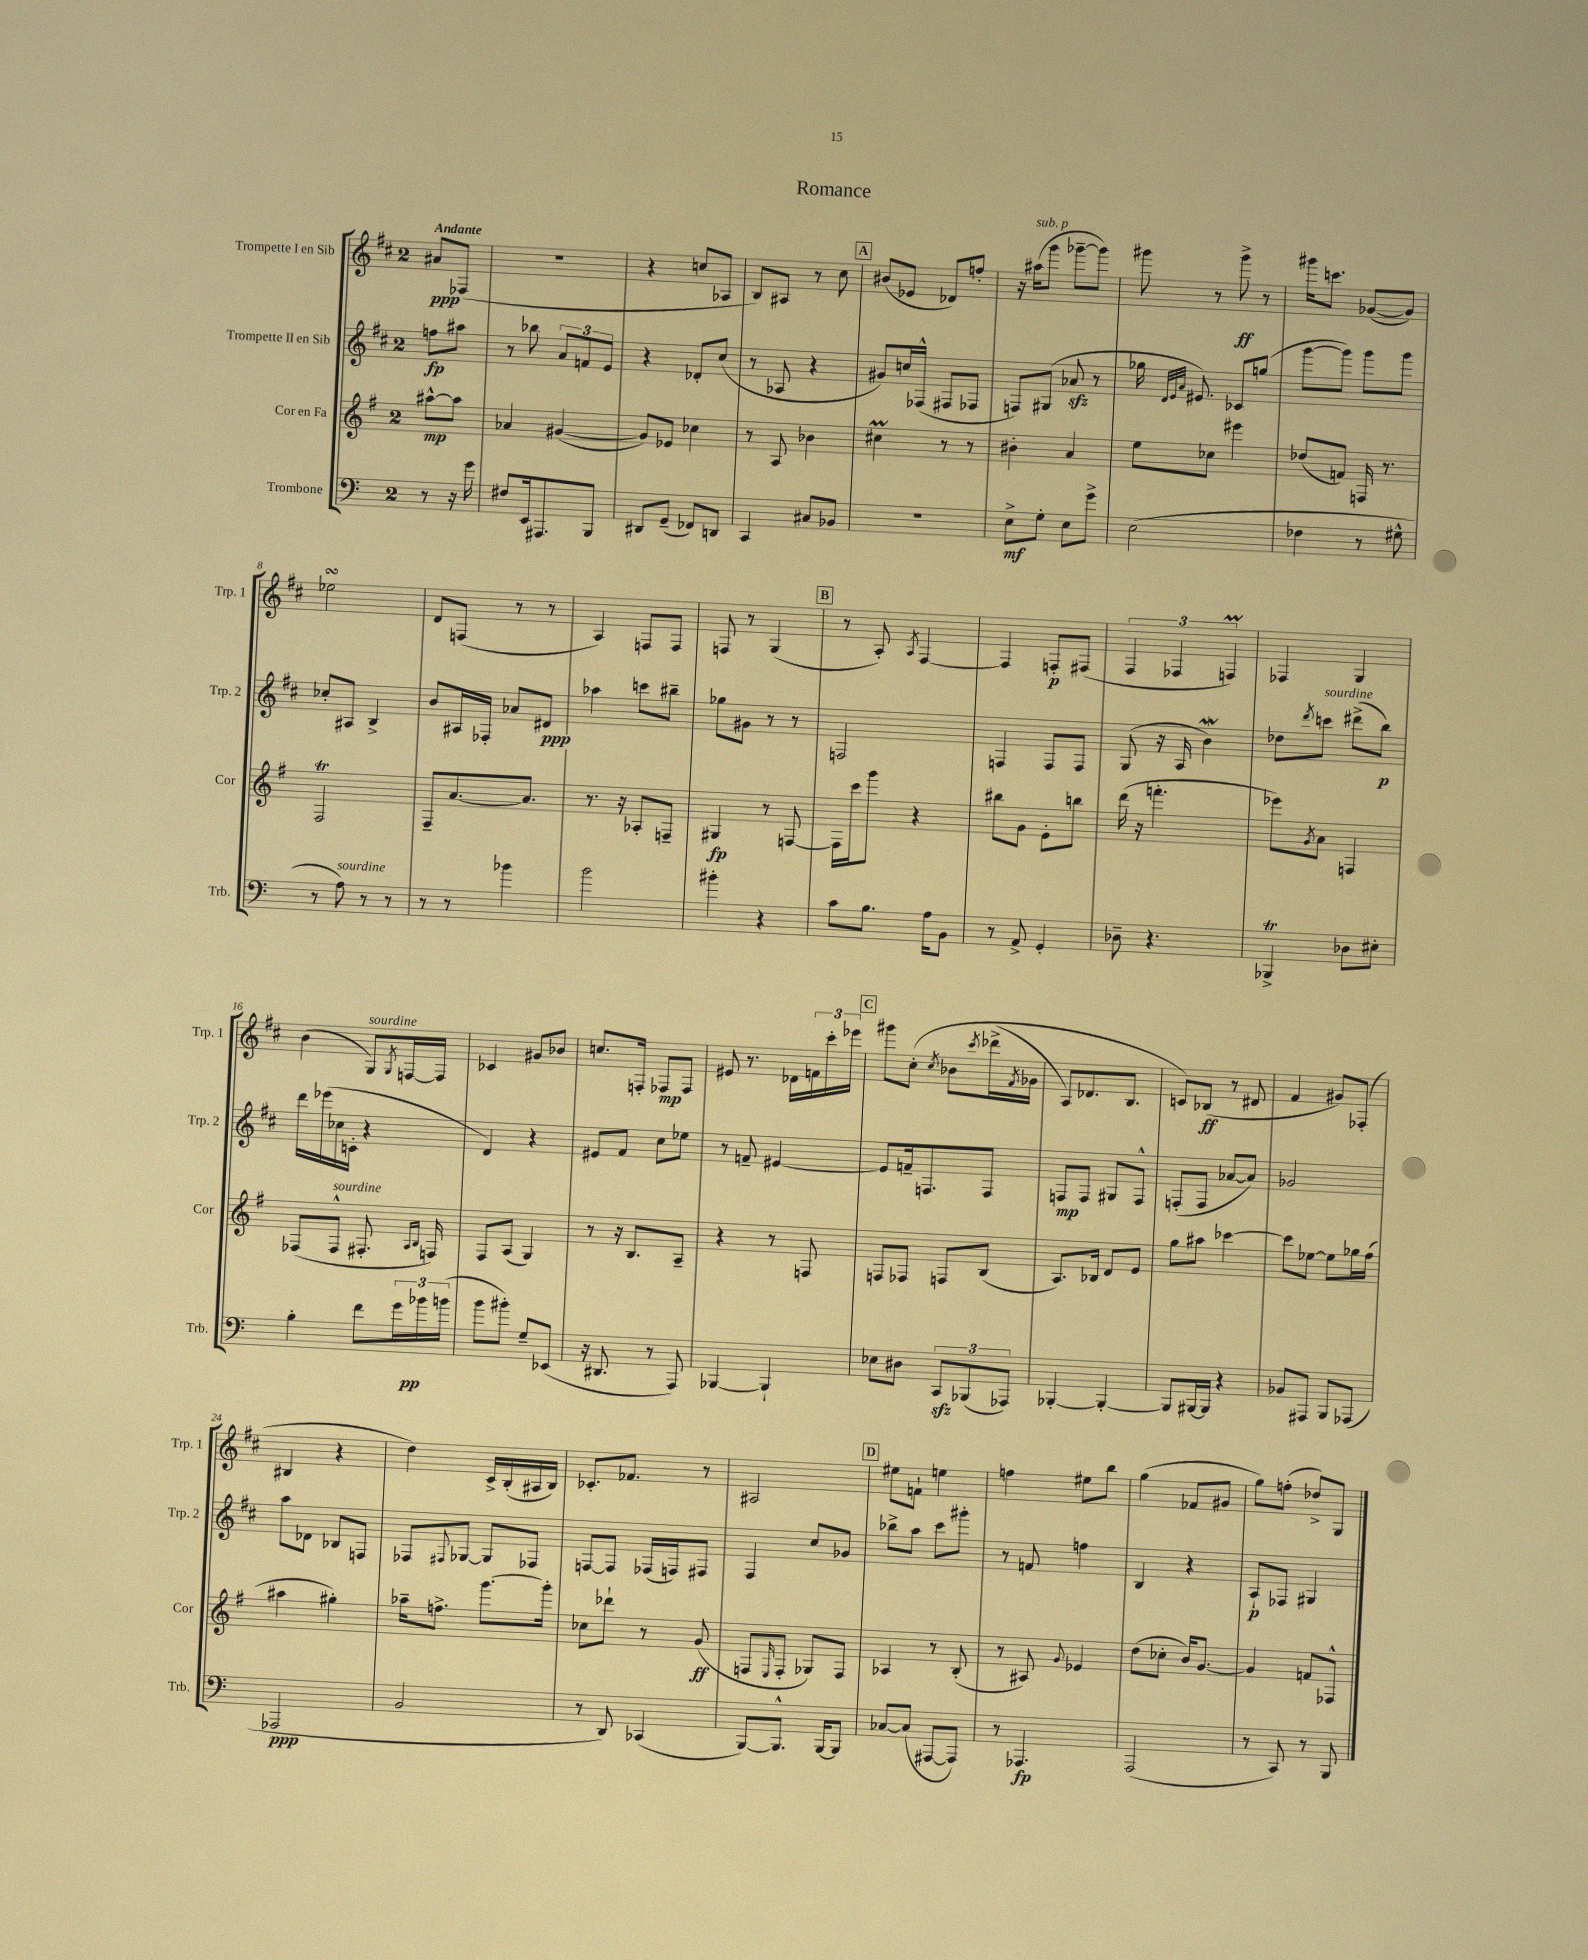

**kern	**dynam	**kern	**dynam	**kern	**dynam	**kern	**dynam
*part4	*part4	*part3	*part3	*part2	*part2	*part1	*part1
*staff4	*staff4	*staff3	*staff3	*staff2	*staff2	*staff1	*staff1
*I"Trombone	*	*I"Cor en Fa	*	*I"Trompette II en Sib	*	*I"Trompette I en Sib	*
*I'Trb.	*	*I'Cor	*	*I'Trp. 2	*	*I'Trp. 1	*
*clefF4	*	*clefG2	*	*clefG2	*	*clefG2	*
*k[]	*	*k[f#]	*	*k[f#c#]	*	*k[f#c#]	*
*M2/4	*	*M2/4	*	*M2/4	*	*M2/4	*
=	=	=	=	=	=	=	=
!	!	!	!	!	!	!LO:TX:a:B:t=Andante	!
8r	.	[8aa#X^^\L	mp	8ffn\L	fp	8a#X/L	ppp
16r	.	8aa#\J]	.	8aa#X\J	.	(8F-X/J	.
16g\	.	.	.	.	.	.	.
=1	=1	=1	=1	=1	=1	=1	=1
8F#X/L	.	4a-X/	.	8r	.	2r	.
16EE/k	.	.	.	8bb-X\	.	.	.
8.AAA#X/	.	.	.	.	.	.	.
.	.	([4g#X/	.	12a/L	.	.	.
.	.	.	.	12fn/	.	.	.
8BBB/J	.	.	.	.	.	.	.
.	.	.	.	12e/J	.	.	.
=2	=2	=2	=2	=2	=2	=2	=2
8DD#X/L	.	8g#/L])	.	4r	.	4r	.
(8GG~/J	.	8e-X/J	.	.	.	.	.
8FF-X/L)	.	4cc-X\	.	8d-X'/L	.	8ccn/L	.
8DDn/J	.	.	.	(8cc#/J	.	8A-X/J	.
=3	=3	=3	=3	=3	=3	=3	=3
4CC/	.	8r	.	8r	.	8B/L)	.
.	.	8A/	.	8A-X/	.	8A#X/J	.
8C#X/L	.	4b-X\	.	4r	.	8r	.
8BB-X/J	.	.	.	.	.	8cc#\	.
!!LO:REH:place=s1:t=A
=4	=4	=4	=4	=4	=4	=4	=4
2r	.	4cc#Xm\	.	8g#X/L)	.	(8b#X/L	.
.	.	.	.	16ccn/L	.	8e-X/J	.
.	.	.	.	(16F-X^^/JJ	.	.	.
.	.	8r	.	8F#X/L	.	8d-X/L)	.
.	.	8r	.	8F-X/J	.	8ffn'/J	.
=5	=5	=5	=5	=5	=5	=5	=5
8E^\L	mf	4b#X'\	.	8Fn/L)	.	16r	.
!	!	!	!	!	!	!LO:TX:a:i:t=sub. p	!
.	.	.	.	.	.	(16aa#X\KL	.
8G'\J	.	.	.	(8G#X/J	.	8ggg\J	.
8E\L	.	4a/	.	8a-Xzz/	.	[8ggg-X~\L	.
8g^\J	.	.	.	8r	.	8ggg-\J])	.
=6	=6	=6	=6	=6	=6	=6	=6
(2E\	.	8ee\L	.	16gg-X\	.	8ggg#X\	.
.	.	.	.	32qqd/LLL	.	.	.
.	.	.	.	32qqe/	.	.	.
.	.	.	.	32qqa/JJJ	.	.	.
.	.	.	.	8.e#X/)	.	.	.
.	.	8cc-X\J	.	.	.	8r	.
.	.	4eee#X\	.	8c-X/L	.	8ggg#^\	ff
.	.	.	.	(8ggn/J	.	8r	.
=7	=7	=7	=7	=7	=7	=7	=7
4F-X\	.	(8dd-X/L	.	[8ggg\L	.	16ggg#X\KL	.
.	.	.	.	.	.	8.cccn\J	.
.	.	8fn/J)	.	8ggg\J])	.	.	.
8r	.	16Fn/	.	8ggg\L	.	([8g-X/L	.
.	.	8.r	.	.	.	.	.
8G#X^^\	.	.	.	8ggg\J	.	8g-/J])	.
!!LO:LB:g=z
=8	=8	=8	=8	=8	=8	=8	=8
8r	.	2F#t/	.	8cc-X'/L	.	2ee-XsSSs\	.
!LO:TX:a:i:t=sourdine	!	!	!	!	!	!	!
8A\)	.	.	.	8A#X/J	.	.	.
8r	.	.	.	4B^/	.	.	.
8r	.	.	.	.	.	.	.
=9	=9	=9	=9	=9	=9	=9	=9
8r	.	8F#~/L	.	8b/L	.	8d/L	.
8r	.	[8.a/	.	16A#X/L	.	(8Fn/J	.
.	.	.	.	16F-X'/JJ	.	.	.
4b-X\	.	.	.	8a-X/L	.	8r	.
.	.	8.a/J]	.	.	.	.	.
.	.	.	.	8d#X/J	ppp	8r	.
=10	=10	=10	=10	=10	=10	=10	=10
2b\	.	8.r	.	4aa-X\	.	4A/)	.
.	.	16r	.	.	.	.	.
.	.	8A-X'/L	.	8cccn\L	.	8Fn/L	.
.	.	8Fn~/J	.	8bb#X~\J	.	8F/J	.
=11	=11	=11	=11	=11	=11	=11	=11
4b#X'\	.	4G#X/	fp	8gg-X\L	.	8Fn/	.
.	.	.	.	8g#X\J	.	8r	.
4r	.	8r	.	8r	.	(4G/	.
.	.	[8Fn/	.	8r	.	.	.
!!LO:REH:place=s1:t=B
=12	=12	=12	=12	=12	=12	=12	=12
8c\L	.	16F\LL]	.	2Fn/	.	8r	.
.	.	16ccc\J	.	.	.	.	.
8.B\J	.	8ggg\J	.	.	.	8A'/)	.
.	.	.	.	.	.	8qA/	.
.	.	4r	.	.	.	[4F#/	.
16A\KL	.	.	.	.	.	.	.
8BB\J	.	.	.	.	.	.	.
=13	=13	=13	=13	=13	=13	=13	=13
8r	.	8bb#X\L	.	4Fn/	.	4F#/]	.
8AA^/	.	8g\J	.	.	.	.	.
4GG'/	.	8e'\L	.	8F/L	.	8Fn'/L	p
.	.	8bbn\J	.	8F/J	.	(8F#X/J	.
=14	=14	=14	=14	=14	=14	=14	=14
8D-X~\	.	(16ddd\	.	(8G/	.	6F#/	.
.	.	16r	.	.	.	.	.
4.r	.	4.fffn'\	.	16r	.	.	.
.	.	.	.	.	.	6F-X/	.
.	.	.	.	16A/	.	.	.
.	.	.	.	4bW\)	.	.	.
.	.	.	.	.	.	6FnM/)	.
=15	=15	=15	=15	=15	=15	=15	=15
4BBB-XT^/	.	8eee-X\L)	.	8dd-X\L	.	4F-X/	.
.	.	8qg/	.	8qddd/	.	.	.
!	!	!	!	!LO:TX:a:i:t=sourdine	!	!	!
.	.	8a\J	.	8cccn\J	.	.	.
8D-X\L	.	4Fn/	.	(8ddd#X^\L	.	4G/	.
8E#X'\J	.	.	.	8bb\J)	p	.	.
!!LO:LB:g=z
=16	=16	=16	=16	=16	=16	=16	=16
4B'\	.	(8F-X/L	.	16ddd\LL	.	(4b\	.
.	.	.	.	(16eee-X\	.	.	.
!	!	!LO:TX:a:i:t=sourdine	!	!	!	!	!
.	.	8F-^^/J	.	16cc-X\	.	.	.
.	.	.	.	16cn'\JJ	.	.	.
!	!	!	!	!	!	!LO:TX:a:i:t=sourdine	!
8f\L	.	8.F#X'/	.	4r	.	8G/L)	.
.	.	.	.	.	.	8qG/	.
24g\L	.	.	.	.	.	[16Fn/L	.
24b-X\	pp	.	.	.	.	.	.
.	.	16qqA/LL	.	.	.	.	.
.	.	16qqB/JJ	.	.	.	.	.
.	.	16Fn/)	.	.	.	16F/JJ]	.
(24bn\JJ	.	.	.	.	.	.	.
=17	=17	=17	=17	=17	=17	=17	=17
8b\L	.	8F#/L	.	4d/)	.	4c-X/	.
8b#X'\J)	.	(8A/J	.	.	.	.	.
8G~/L	.	4G/)	.	4r	.	8g#X/L	.
(8EE-X/J	.	.	.	.	.	8b-X/J	.
=18	=18	=18	=18	=18	=18	=18	=18
16r	.	8r	.	8e#X/L	.	8.ccn/L	.
8.DD#X/	.	.	.	.	.	.	.
.	.	16r	.	8f#/J	.	.	.
.	.	8.B/L	.	.	.	16Fn'/Jk	.
8r	.	.	.	8cc#\L	.	8F-X/L	mp
8AAA/)	.	8A~/J	.	8ee-X\J	.	8F-/J	.
=19	=19	=19	=19	=19	=19	=19	=19
[4BBB-X/	.	4r	.	8r	.	8e#X/	.
.	.	.	.	8fn~/	.	8.r	.
4BBB-`/]	.	8r	.	[4e#X/	.	.	.
.	.	.	.	.	.	16d-X\LL	.
.	.	8Fn/	.	.	.	24fn\	.
.	.	.	.	.	.	24ccc#'\	.
.	.	.	.	.	.	24eee-X\JJ	.
!!LO:REH:place=s1:t=C
=20	=20	=20	=20	=20	=20	=20	=20
8E-X\L	.	8Fn/L	.	8e#/L]	.	8ggg#X\L	.
8D#X\J	.	8F-X/J	.	16fn~/k	.	(8cc#'\J	.
.	.	.	.	8.Fn/	.	.	.
.	.	.	.	.	.	8qcc#/	.
12CCzz/L	.	8Fn/L	.	.	.	8b-X\L	.
(12BBB-X/	.	.	.	.	.	.	.
.	.	.	.	.	.	8qccc#/	.
.	.	(8B/J	.	8F/J	.	(16ddd-X^\L	.
12AAA-X/J)	.	.	.	.	.	.	.
.	.	.	.	.	.	8qf#/	.
.	.	.	.	.	.	16g-X\JJ	.
=21	=21	=21	=21	=21	=21	=21	=21
[4BBB-X'/	.	8.A/L)	.	8Fn/L	mp	8A/L)	.
.	.	.	.	8F/J	.	8.d-X/	.
.	.	16B-X/Jk	.	.	.	.	.
4BBB-'/_	.	8d/L	.	8G#X/L	.	.	.
.	.	.	.	.	.	8.B/J	.
.	.	8e/J	.	8F^^/J	.	.	.
=22	=22	=22	=22	=22	=22	=22	=22
8BBB-/L]	.	8gg\L	.	(8Fn'/L	.	8cn/L)	.
[16BBB#X/L	.	8aa#X\J	.	8F/J	.	(8B-X/J	ff
16BBB#/JJ]	.	.	.	.	.	.	.
4r	.	[4ccc-X\	.	[8a-X/L	.	8r	.
.	.	.	.	8a-/J])	.	8d#X/	.
=23	=23	=23	=23	=23	=23	=23	=23
8BB-X/L	.	8ccc-\L]	.	2g-X/	.	4f#/	.
8AAA#X/J	.	[8ee-X\J	.	.	.	.	.
8BBB/L	.	8ee-\L]	.	.	.	8g#X/L)	.
(8AAA-X/J	.	16gg-X\L	.	.	.	(8F-X'/J	.
.	.	(16ff#\JJ	.	.	.	.	.
!!LO:LB:g=z
=24	=24	=24	=24	=24	=24	=24	=24
2AAA-X/	ppp	4aa#X\	.	8aa\L	.	4B#X/	.
.	.	.	.	8d-X\J	.	.	.
.	.	4gg#X'\)	.	8B-X/L	.	4r	.
.	.	.	.	8Fn/J	.	.	.
=25	=25	=25	=25	=25	=25	=25	=25
2BB/	.	16aa-X~\KL	.	8F-X/L	.	4dd\)	.
.	.	8.ffn^\J	.	.	.	.	.
.	.	.	.	8qqF#X/	.	.	.
.	.	.	.	[8G-X/J	.	.	.
.	.	[8.ggg\L	.	8G-/L]	.	16c#^/LL	.
.	.	.	.	.	.	(16B'/	.
.	.	.	.	8F-X/J	.	16A#X/	.
.	.	16ggg'\Jk]	.	.	.	16B/JJ)	.
=26	=26	=26	=26	=26	=26	=26	=26
8r	.	8cc-X\L	.	[8Fn/L	.	8.c-X'/L	.
8DD/)	.	8ddd-X`\J	.	8F/J]	.	.	.
.	.	.	.	.	.	8.f-X/J	.
(4CC-X/	.	8r	.	(16F-X/LL	.	.	.
.	.	.	.	16Fn/J)	.	.	.
.	.	(8g/	ff	8F#X/J	.	8r	.
=27	=27	=27	=27	=27	=27	=27	=27
[8BBB/L)	.	8Fn/L	.	4F#/	.	2A#X/	.
.	.	16qqE/	.	.	.	.	.
8.BBB^^/J]	.	8F'/J	.	.	.	.	.
.	.	8G-X/L)	.	8cc#/L	.	.	.
[16BBB/KL	.	.	.	.	.	.	.
8BBB/J]	.	8F/J	.	8g-X/J	.	.	.
!!LO:REH:place=s1:t=D
=28	=28	=28	=28	=28	=28	=28	=28
[8C-X/L	.	4A-X/	.	8bb-X^\L	.	8ee#X\L	.
(8C-/J]	.	.	.	8aa\J	.	8fn`\J	.
[8AAA#X/L	.	8r	.	8ccc#\L	.	4een\	.
8AAA#/J])	.	(8B'/	.	8ggg#X'\J	.	.	.
=29	=29	=29	=29	=29	=29	=29	=29
8r	.	8r	.	8r	.	4ffn\	.
4.AAA-X/	fp	8A#X/)	.	8fn/	.	.	.
.	.	8qqg/	.	.	.	.	.
.	.	4e-X/	.	4ffn\	.	8ee#X\L	.
.	.	.	.	.	.	8bb\J	.
=30	=30	=30	=30	=30	=30	=30	=30
(2AAA/	.	(8dd\L	.	4B/	.	(4gg\	.
.	.	8cc-X'\J	.	.	.	.	.
.	.	16b/KL)	.	4r	.	8f-X/L	.
.	.	[8.g/J	.	.	.	.	.
.	.	.	.	.	.	8g#X/J	.
=31	=31	=31	=31	=31	=31	=31	=31
8r	.	4g/]	.	8A`/L	p	8gg\L)	.
8CC/)	.	.	.	8F-X/J	.	(8ffn'\J	.
8r	.	8fn/L	.	4G#X/	.	8dd-X^/L)	.
8BBB/	.	8F-X^^/J	.	.	.	8G/J	.
==	==	==	==	==	==	==	==
*-	*-	*-	*-	*-	*-	*-	*-
